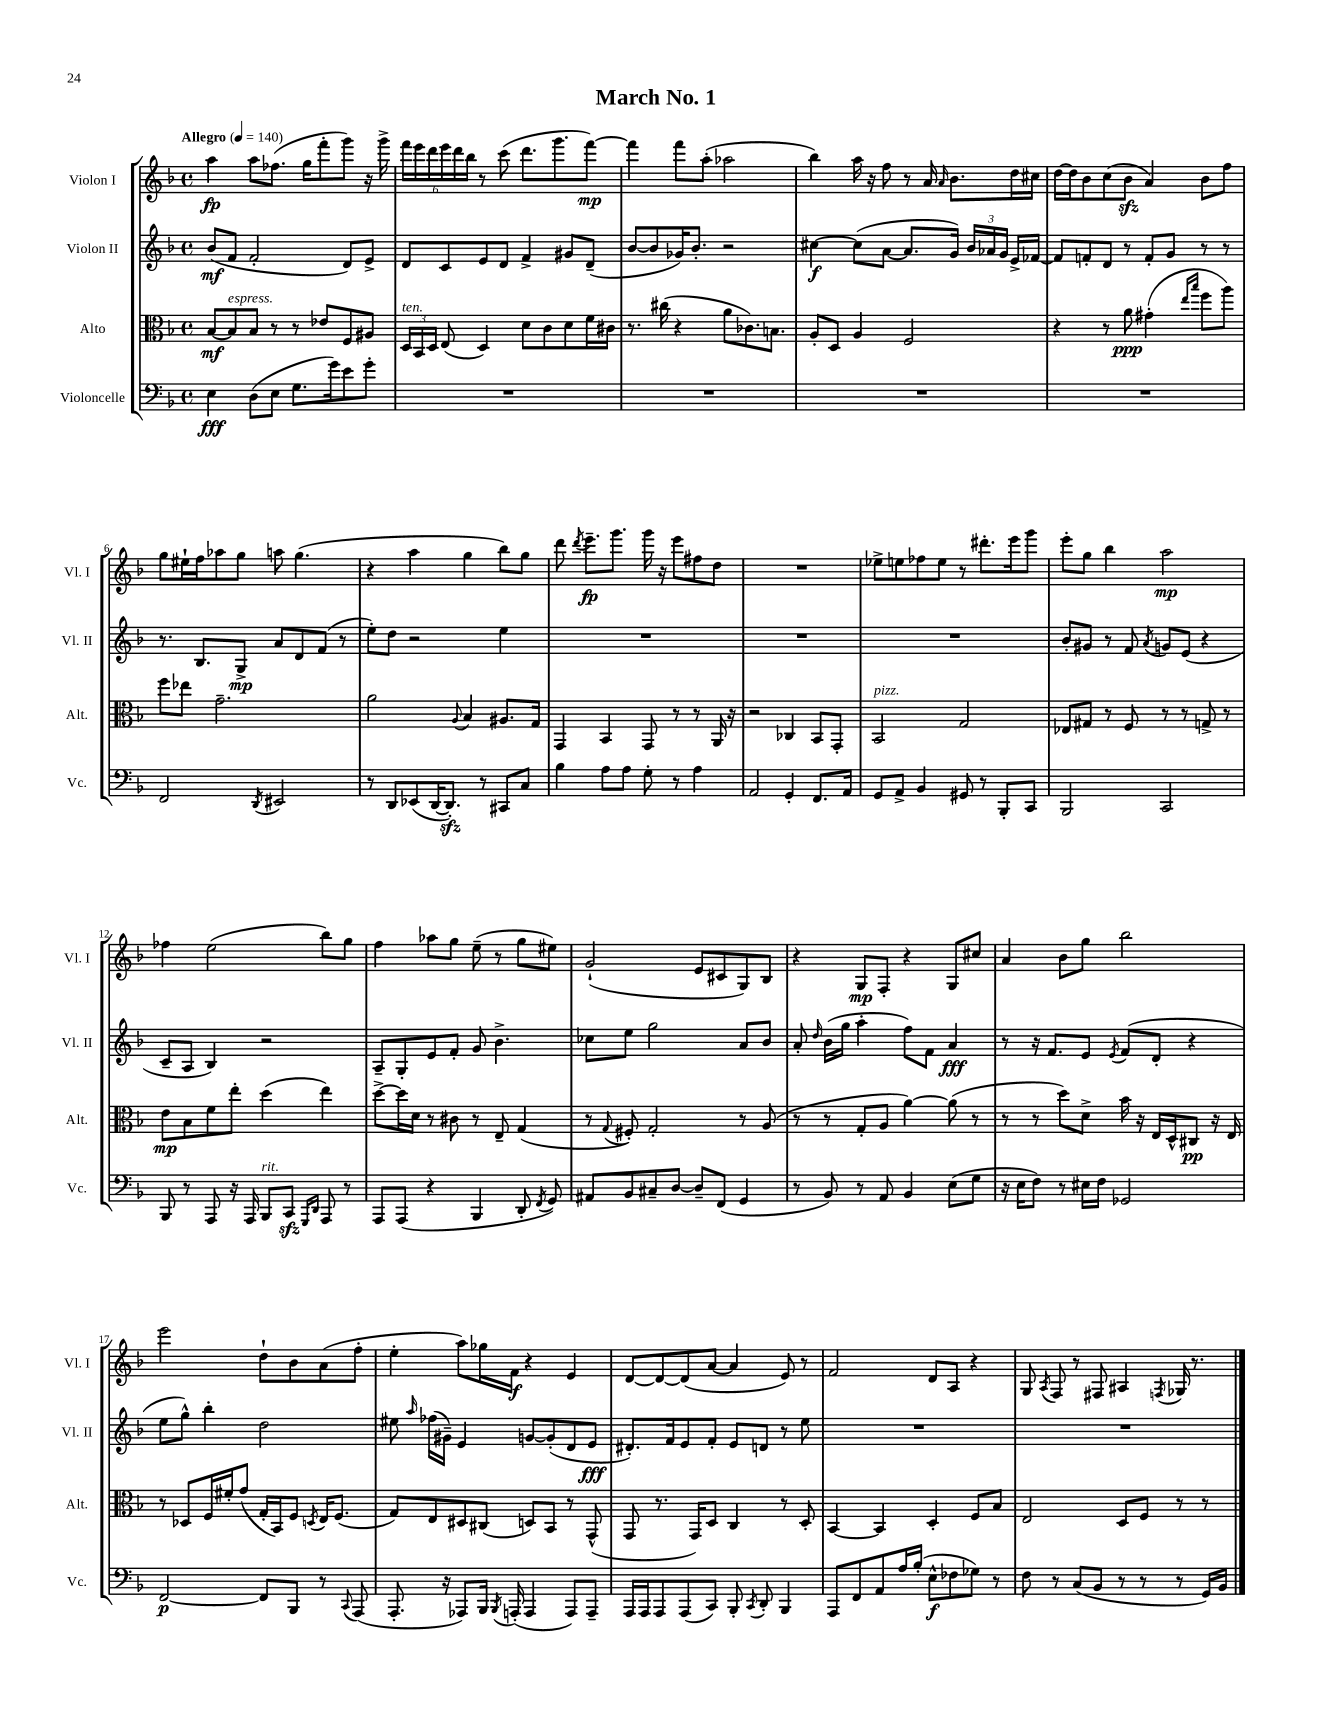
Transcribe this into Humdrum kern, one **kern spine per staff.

**kern	**kern	**kern	**kern
*staff4	*staff3	*staff2	*staff1
*clefF4	*clefC3	*clefG2	*clefG2
*k[b-]	*k[b-]	*k[b-]	*k[b-]
*M4/4	*M4/4	*M4/4	*M4/4
*met(c)	*met(c)	*met(c)	*met(c)
*MM140	*MM140	*MM140	*MM140
4E	[8B-	(8b-	4aa
.	8B-]	8f	.
(8D	8B-	2f'	8aa
8E	8r	.	(8.ff-
8.G	8r	.	.
.	.	.	16gg
.	8e-	.	8fff'
16g)	.	.	.
8e	8F	8d)	8ggg)
8g'	8A#	8e^	16r
.	.	.	16ggg^
=	=	=	=
1r	24D	8d	24fff
.	24BB-	.	24eee
.	24D	.	24ddd
.	(8E	8c	24eee
.	.	.	24ddd
.	.	.	24bb-
.	4D)	8e	8r
.	.	8d	(8ccc
.	8d	4f^	8.ddd
.	8c	.	.
.	.	.	8.ggg
.	8d	8g#	.
.	16f	(8d~	[8fff)
.	16c#	.	.
=	=	=	=
1r	8.r	[8b-	4fff]
.	.	8b-]	.
.	(16cc#	.	.
.	4r	16g-)	8fff
.	.	8.b-'	.
.	.	.	(8aa'
.	8a	2r	2aa-
.	8.c-)	.	.
.	8.B	.	.
=	=	=	=
1r	8A'	[4cc#	4bb-)
.	8D	.	.
.	4A	(8cc#]	16aa
.	.	.	16r
.	.	[8a	8ff
.	2F	8.a]	8r
.	.	.	16a
.	.	.	16qqa
.	.	16g)	8.b-
.	.	24b-	.
.	.	24a-	.
.	.	24g	.
.	.	16e^	16dd
.	.	[16f-	16cc#
=	=	=	=
1r	4r	8f-]	[16dd
.	.	.	16dd]
.	.	8f'	8b-
.	8r	8d	(8cc
.	8a	8r	8b-
.	(4g#'	8f'	4a)
.	.	8g	.
.	16qqee	.	.
.	16qqbb-	.	.
.	8ff	8r	8b-
.	8aa)	8r	8ff
=	=	=	=
2FF	8ff	8.r	8gg
.	8ee-	.	16ee#`
.	.	8.B-	16ff
.	2.g~	.	8aa-
.	.	8G^	8gg
8qDD	.	.	.
2EE#	.	8a	8aa
.	.	8d	(4.gg
.	.	(8f	.
.	.	8r	.
=	=	=	=
8r	2a	8ee')	4r
8DD	.	8dd	.
(8EE-	.	2r	4aa
[16DD	.	.	.
8.DD'])	.	.	.
.	8qqA	.	.
.	4B-	.	4gg
8r	.	.	.
8CC#	8.A#	4ee	8bb-)
8C	.	.	8gg
.	16G	.	.
=	=	=	=
4B-	4GG	1r	8ddd
.	.	.	8qddd
.	.	.	8.eee~
8A	4BB-	.	.
.	.	.	8.ggg
8A	.	.	.
8G'	8GG	.	16ggg
.	.	.	16r
8r	8r	.	8eee
4A	8r	.	8ff#
.	16AA	.	8dd
.	16r	.	.
=	=	=	=
2AA	2r	1r	1r
4GG'	4C-	.	.
8.FF	8BB-	.	.
.	8GG'	.	.
16AA	.	.	.
=	=	=	=
8GG	2BB-	1r	8ee-^
8AA^	.	.	8ee
4BB-	.	.	8ff-
.	.	.	8ee
8GG#	2G	.	8r
8r	.	.	8.ddd#'
8BBB-'	.	.	.
.	.	.	16eee
8CC	.	.	8ggg
=	=	=	=
2BBB-	8E-	8b-'	8eee'
.	8G#	8g#	8gg
.	8r	8r	4bb-
.	8F	8f	.
.	.	8qa	.
2CC	8r	8g	2aa
.	8r	(8e	.
.	8G^	4r	.
.	8r	.	.
=	=	=	=
8BBB-	8e	8c~	4ff-
8r	8B-	8A	.
8AAA	8f	4B-)	(2ee
16r	8ee'	.	.
16AAA	.	.	.
8BBB-	(4dd	2r	.
8CC	.	.	.
16qqGGG	.	.	.
16qqDD	.	.	.
8AAA	4ee)	.	8bb-)
8r	.	.	8gg
=	=	=	=
8AAA	[8dd^	8A~	4ff
(8AAA	16dd]	8G'	.
.	16d	.	.
4r	8r	8e	8aa-
.	8c#	8f'	8gg
4BBB-	8r	8g	(8ee~
.	8E~	4.b-^	8r
8DD'	(4G	.	8gg
8qFF	.	.	.
8GG)	.	.	8ee#)
=	=	=	=
8AA#	8r	8cc-	(2g`
.	8qqG	.	.
8BB-	8F#')	8ee	.
8C#~	2G'	2gg	.
[8D	.	.	.
8D~]	.	.	8e
(8FF	.	.	8c#
4GG	8r	8a	8G)
.	(8A	8b-	8B-
=	=	=	=
8r	8r	8a'	4r
.	.	16qqdd	.
8BB-)	8r	(16b-	.
.	.	16gg	.
8r	8G'	4aa'	8G
8AA	8A	.	8F'
4BB-	[4a)	8ff)	4r
.	.	8f	.
(8E	(8a]	4a	8G
8G	8r	.	8cc#
=	=	=	=
16r	8r	8r	4a
16E	.	.	.
8F)	8r	16r	.
.	.	8.f	.
8r	8dd)	.	8b-
16E#	8d^	8e	8gg
16F	.	.	.
.	.	8qe	.
2GG-	16b-	(8f	2bb-
.	16r	.	.
.	16E	8d'	.
.	16D^^	.	.
.	8C#	4r	.
.	16r	.	.
.	16E	.	.
=	=	=	=
[2FF	8r	8ee	2eee
.	8D-	8gg^^)	.
.	16F	4bb-'	.
.	16f#'	.	.
.	(8g	.	.
8FF]	16G'	2dd	8dd`
.	16BB-)	.	.
8BBB-	8F	.	8b-
.	8qD	.	.
8r	16E	.	(8a
.	(8.F	.	.
8qqCC	.	.	.
(8AAA	.	.	8ff'
=	=	=	=
8.AAA'	8G)	8ee#	4ee'
.	.	16qqaa	.
.	8E	(16ff-	.
16r	.	16g#~)	.
8AAA-)	8D#	4e	8aa)
16BBB-	(8C#	.	16gg-
8qBBB-	.	.	.
(16AAA'	.	.	16f
4AAA	8D)	[8g	4r
.	8BB-	(8g']	.
8AAA)	8r	8d	4e
8AAA~	(8GG^^	8e	.
=	=	=	=
16AAA	8GG	8.d#')	[8d
16AAA	.	.	.
8AAA	8.r	.	8d_
.	.	16f	.
(8AAA	.	8e	(8d]
.	16GG)	.	.
8CC)	8D	8f'	[8a
8BBB-'	4C	8e	4a]
8qCC	.	.	.
8DD'	.	8d	.
4BBB-	8r	8r	8e)
.	8D'	8ee	8r
=	=	=	=
8AAA	[4BB-	1r	2f
8FF	.	.	.
8AA	4BB-]	.	.
16A	.	.	.
(16B-'	.	.	.
8E^^	4D'	.	8d
8F-	.	.	8A
8G-)	8F	.	4r
8r	8B-	.	.
=	=	=	=
8F	2E	1r	8G
.	.	.	8qA
8r	.	.	8F
(8C	.	.	8r
8BB-	.	.	8F#
8r	8D	.	4A#
8r	8F	.	.
.	.	.	8qF
8r	8r	.	16G-
.	.	.	8.r
16GG)	8r	.	.
16BB-	.	.	.
==	==	==	==
*-	*-	*-	*-
